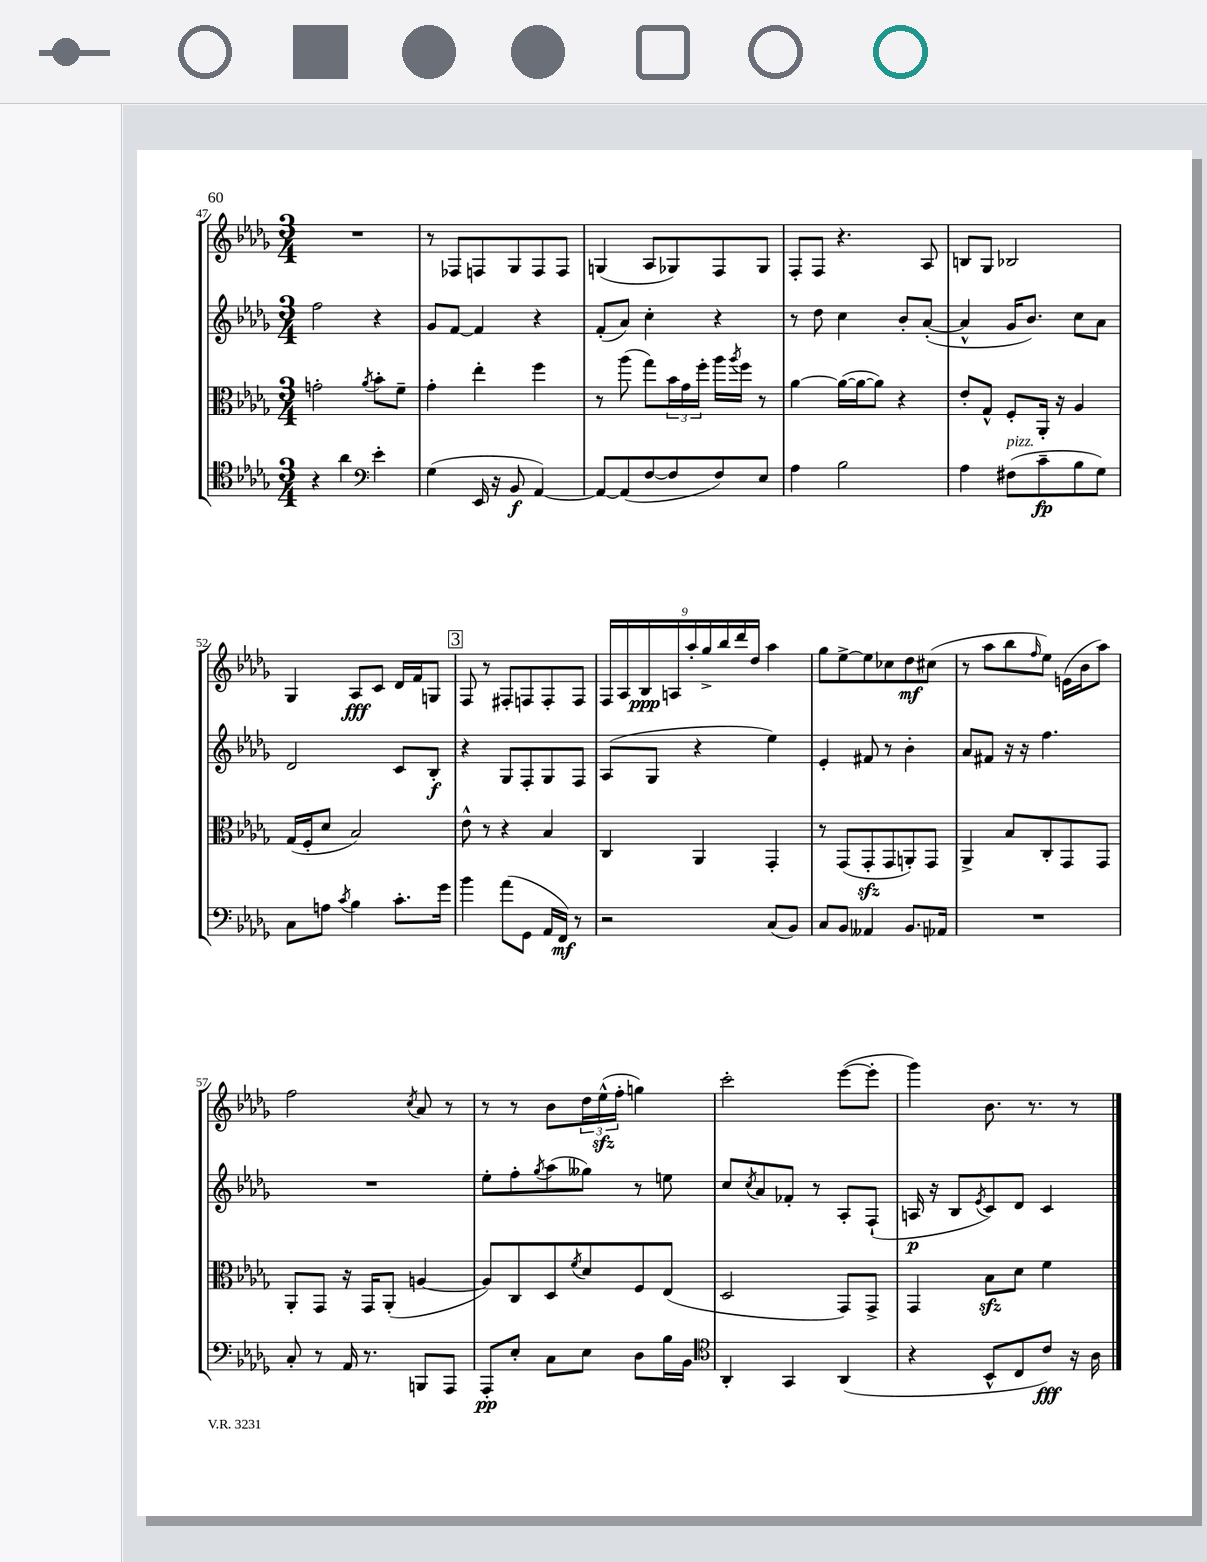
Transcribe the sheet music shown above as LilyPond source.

<<
\new StaffGroup <<
\new Staff = "s0" {
    \clef treble \key des \major \numericTimeSignature \time 3/4
    R2. |
    r8 fes8 f8 ges8 f8 f8 |
    g4( aes8 ges8) f8 ges8 |
    f8-. f8 r4. aes8 |
    b8 ges8 bes2 |
    ges4 aes8\fff c'8 des'16 f'16 g8 |
    \mark \markup { \box "3" } f8 r8 fis8-. f8 f8-. f8 |
    \tuplet 9/8 { f16 aes16 bes16\ppp a16 aes''16-. ges''16-> bes''16 des'''16 des''16 } aes''4 |
    ges''8 ees''8~-> ees''8 ces''8 des''8\mf cis''8( |
    r8 aes''8 bes''8 \grace { f''16 } ees''8) e'16( bes'16 aes''8) |
    f''2 \acciaccatura { c''8 } aes'8 r8 |
    r8 r8 bes'8 \tuplet 3/2 { des''16 ees''16-^\sfz( f''16-. } g''4) |
    c'''2-. ees'''8~( ees'''8-. |
    ges'''4) bes'8. r8. r8 \bar "|." |
}
\new Staff = "s1" {
    \clef treble \key des \major \numericTimeSignature \time 3/4
    f''2 r4 |
    ges'8 f'8~ f'4 r4 |
    f'8-.( aes'8) c''4-. r4 |
    r8 des''8 c''4 bes'8-. aes'8~-.( |
    aes'4-^ ges'16 bes'8.) c''8 aes'8 |
    des'2 c'8 bes8-.\f |
    \mark \markup { \box "3" } r4 ges8 f8-. ges8 f8 |
    aes8( ges8 r4 ees''4) |
    ees'4-. fis'8 r8 bes'4-. |
    aes'8 fis'8 r16 r16 f''4. |
    R2. |
    ees''8-. f''8-. \acciaccatura { ges''8 } aes''8( geses''8) r8 e''8 |
    c''8 \acciaccatura { c''8 } aes'8 fes'8-. r8 aes8-. f8-!( |
    a16\p r16 bes8 \acciaccatura { ees'8 } c'8) des'8 c'4 \bar "|." |
}
\new Staff = "s2" {
    \clef alto \key des \major \numericTimeSignature \time 3/4
    g'2-. \acciaccatura { aes'8 } bes'8-. f'8-- |
    ges'4-. ees''4-. f''4 |
    r8 aes''8( ges''8) \tuplet 3/2 { bes'16 ges'16 f''16-. } aes''16 \acciaccatura { aes''8 } f''16 r8 |
    aes'4~ aes'16~( aes'16~ aes'8) r4 |
    ees'8-. ges8-^ f8-. aes,16-. r16 aes4 |
    ges16( f16-. des'8 bes2) |
    \mark \markup { \box "3" } ees'8-^ r8 r4 bes4 |
    c4 aes,4 ges,4-. |
    r8 ges,8( ges,8-.\sfz ges,8 a,8-.) ges,8 |
    aes,4-> bes8 c8-. ges,8 ges,8 |
    aes,8-. ges,8 r16 ges,16 aes,8-.( a4~ |
    a8) c8 des8 \acciaccatura { f'8 } des'8 f8 ees8( |
    des2 ges,8) ges,8-> |
    ges,4 bes8\sfz des'8 f'4 \bar "|." |
}
\new Staff = "s3" {
    \clef tenor \key des \major \numericTimeSignature \time 3/4
    r4 aes'4 \clef bass ees'4-. |
    ges4( ees,16 r16 bes,8\f aes,4~) |
    aes,8~ aes,8( f8~ f8 f8) ees8 |
    aes4 bes2 |
    aes4 fis8^\markup { \italic "pizz." }( c'8--\fp bes8 ges8) |
    c8 a8 \acciaccatura { c'8 } bes4 c'8.-. ges'16 |
    \mark \markup { \box "3" } bes'4 aes'8( ges,8 aes,16 f,16\mf) r8 |
    r2 c8( bes,8) |
    c8 bes,8 aeses,4 bes,8. aes,16 |
    R2. |
    c8-. r8 aes,16 r8. b,,8 aes,,8 |
    aes,,8-.\pp ees8-. c8 ees8 des8 bes16 bes,16 |
    \clef tenor aes,4-. ges,4 aes,4( |
    r4 bes,8-^ c8 c'8\fff) r16 aes16 \bar "|." |
}
>>
>>
\layout { \context { \Score currentBarNumber = #47 } }
